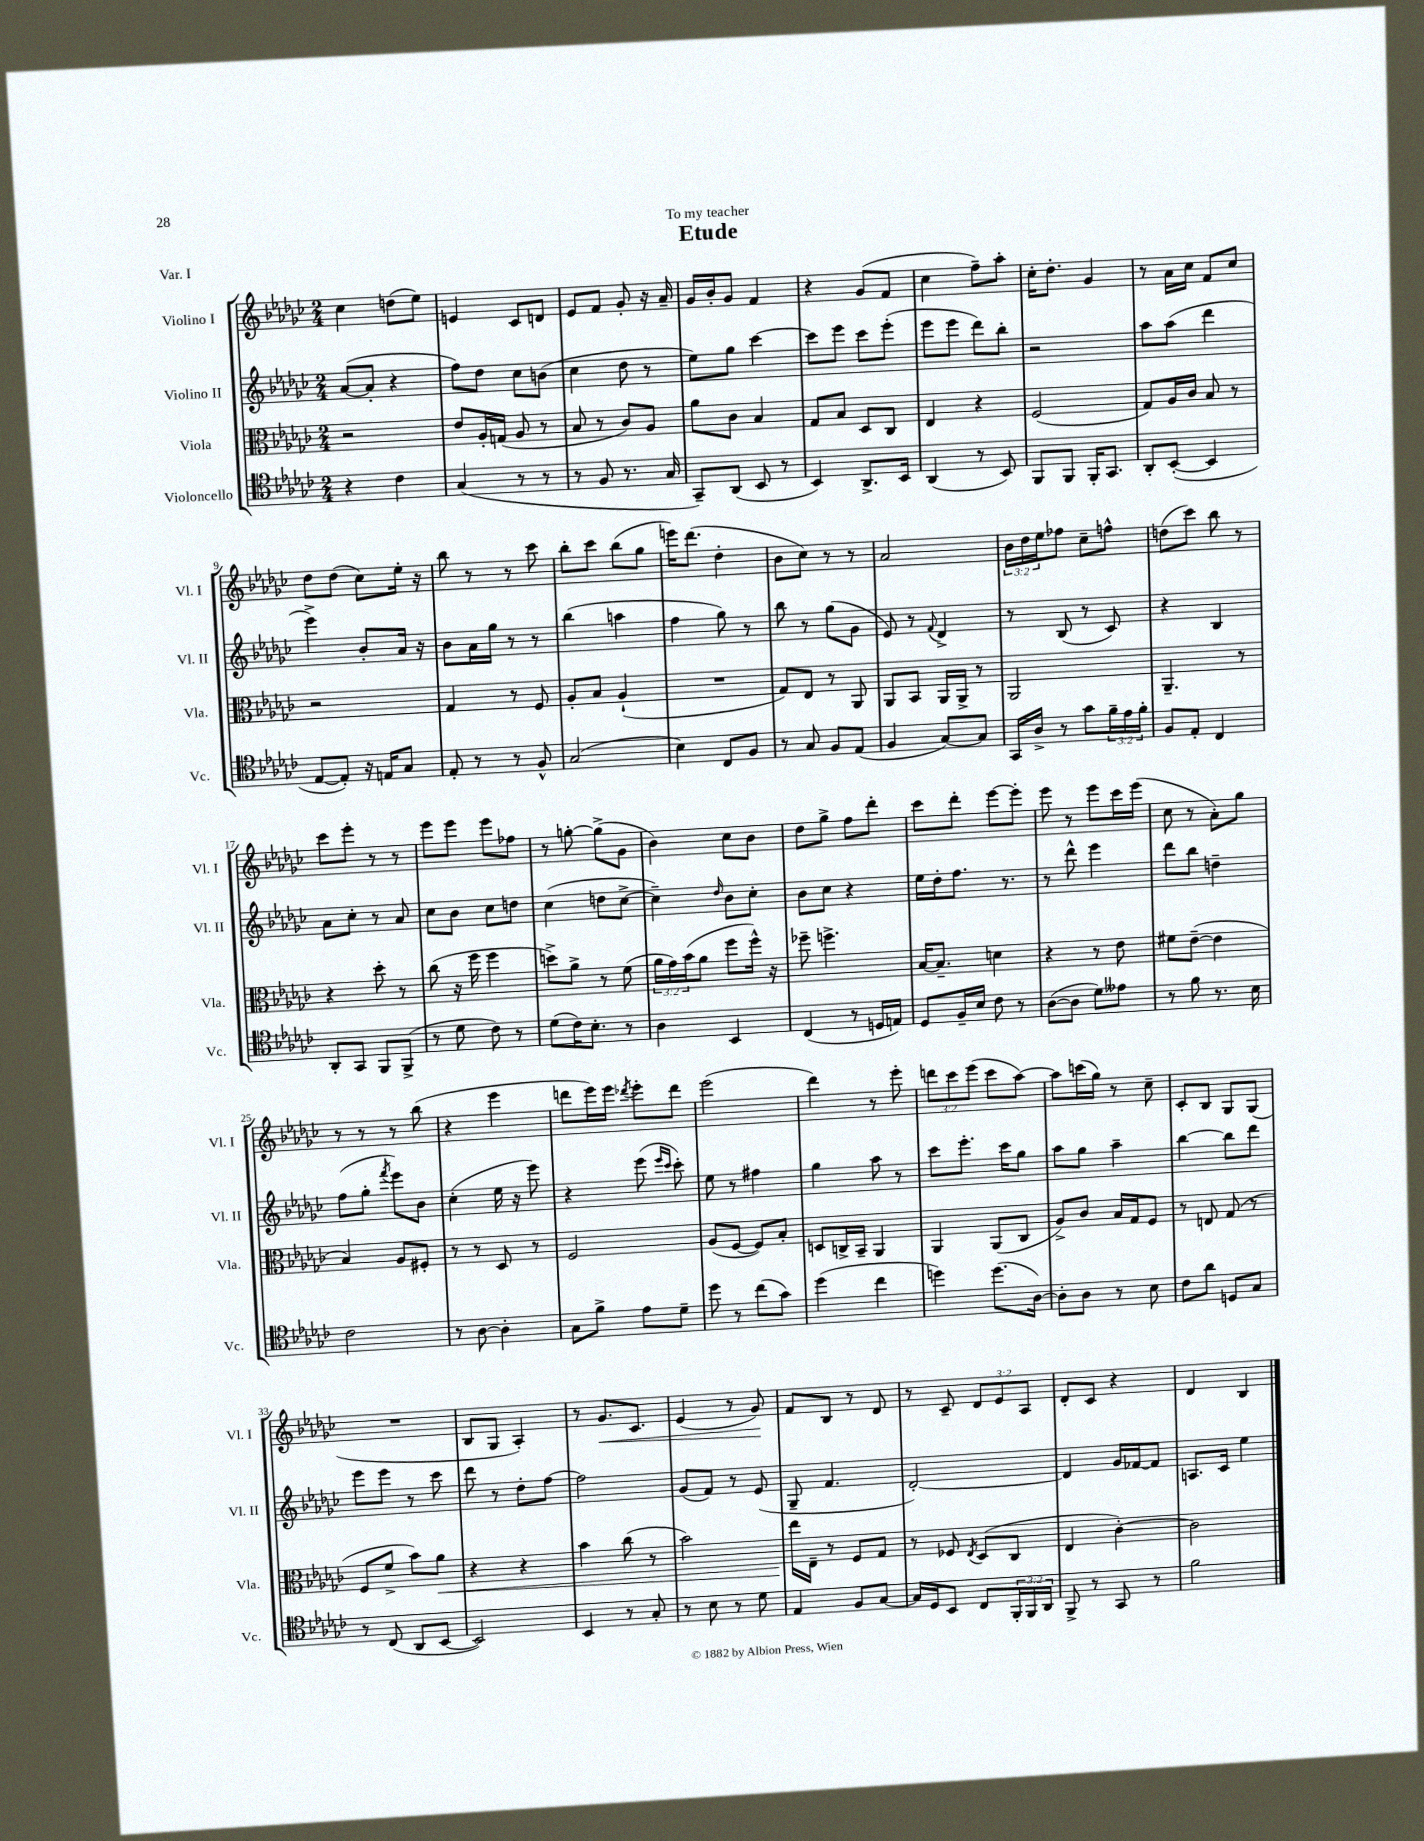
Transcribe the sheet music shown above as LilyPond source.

\header { title = "Etude" dedication = "To my teacher" piece = "Var. I" }
<<
\new StaffGroup <<
\new Staff = "s0" \with { instrumentName = "Violino I" shortInstrumentName = "Vl. I" } {
    \clef treble \key ges \major \numericTimeSignature \time 2/4 \override Staff.TupletNumber.text = #tuplet-number::calc-fraction-text
    ces''4 d''8( ees''8) |
    e'4 ces'8 d'8 |
    ees'8 f'8 ges'8-. r16 aes'16-- |
    ges'16 bes'16-. ges'8 f'4 |
    r4 ges'8( f'8 |
    ces''4 f''8--) aes''8-. |
    ces''16-. des''8.-. ges'4 |
    r8 aes'16 ces''16 f'8 ces''8 |
    des''8 des''8( ces''8) ees''16-. r16 |
    bes''8 r8 r8 ces'''8 |
    bes''8-. ces'''8 bes''8( ges''8 |
    e'''16) des'''8.( des''4-. |
    bes'8 ces''8) r8 r8 |
    aes'2 |
    \tuplet 3/2 { bes'16 des''16 ees''16 } fes''8 ces''8-- f''8-^ |
    d''8( ces'''8) bes''8 r8 |
    ces'''8 ees'''8-. r8 r8 |
    ees'''8 ees'''8 ees'''8 fes''8 |
    r8 g''8~-. g''8->( ges'8 |
    bes'4) ces''8 bes'8 |
    des''8 ges''8-> f''8 des'''8-. |
    ces'''8 des'''8-. ees'''8~ ees'''8-. |
    ees'''8 r8 ees'''8 ces'''16 ees'''16( |
    ces''8 r8 aes'8-.) ges''8 |
    r8 r8 r8 bes''8( |
    r4 ees'''4 |
    d'''8 ees'''16) ees'''16 \acciaccatura { des'''8 } ees'''8-. des'''8 |
    ees'''2( |
    des'''4) r8 ees'''8-. |
    \tuplet 3/2 { d'''8 ces'''8 ees'''8( } ces'''8 aes''8~) |
    aes''8 c'''16( ges''16) r8 ces''8-- |
    ces'8-. bes8 ges8 ges8( |
    R2 |
    bes8 ges8 aes4-.) |
    r8 ges'8.\< ces'8. |
    ees'4( r8 ges'8\!) |
    f'8 bes8 r8 des'8 |
    r8 ces'8-- \tuplet 3/2 { des'8 ees'8 aes8 } |
    des'8-. ces'8 r4 |
    des'4 bes4 \bar "|." |
}
\new Staff = "s1" \with { instrumentName = "Violino II" shortInstrumentName = "Vl. II" } {
    \clef treble \key ges \major \numericTimeSignature \time 2/4
    aes'8~( aes'8-. r4 |
    f''8) des''8 ces''8 b'8( |
    ces''4 des''8 r8 |
    ees''8) ges''8 ces'''4~ |
    ces'''8 ees'''8 ces'''8 ees'''8-.( |
    ees'''8 ees'''8 des'''8) bes''8-. |
    r2 |
    aes''8 aes''8( des'''4 |
    ees'''4->) bes'8-. aes'16 r16 |
    bes'8 aes'16 ges''16 r8 r8 |
    bes''4( a''4 |
    f''4 ges''8) r8 |
    bes''8 r8 ges''8( ges'8 |
    ees'8) r8 \appoggiatura { f'8 } des'4-> |
    r8 bes8( r8 ces'8) |
    r4 bes4 |
    aes'8 ces''8-. r8 aes'8 |
    ces''8 bes'8 ces''8 d''8 |
    ces''4( d''8 ces''8~-> |
    ces''4--) \grace { des''16 } bes'8 ces''8-. |
    bes'8 ces''8 r4 |
    ees''16 des''16-. f''8. r8. |
    r8 des'''8-^ ees'''4 |
    des'''8 bes''8 d''4-- |
    f''8( ges''8-. \acciaccatura { f'''8 } ees'''8) bes'8 |
    ces''4-.( ees''16 r16 ees'''8) |
    r4 ees'''8( \grace { ees'''16 ces'''16 } ces'''8-.) |
    ees''8 r8 fis''4 |
    ges''4 aes''8 r8 |
    ces'''8 ees'''8.-. ces'''16 ges''8 |
    aes''8 ges''8 aes''4-- |
    bes''4~ bes''8 des'''8 |
    ees'''8 ees'''8 r8 ces'''8 |
    des'''8 r8 des''8-. f''8~ |
    f''2 |
    ges'8( f'8) r8 ees'8( |
    ges8-- f'4. |
    des'2~-.) |
    des'4 ges'16 fes'16~ fes'8 |
    a8. ces'16 ees''4 \bar "|." |
}
\new Staff = "s2" \with { instrumentName = "Viola" shortInstrumentName = "Vla." } {
    \clef alto \key ges \major \numericTimeSignature \time 2/4 \override Staff.TupletNumber.text = #tuplet-number::calc-fraction-text
    r2 |
    ees'8 aes16-. g16( aes8 r8 |
    bes8 r8 ces'8) aes8 |
    aes'8 ces'8 bes4 |
    ges8 bes8 des8 ces8 |
    ees4 r4 |
    f2( |
    ges8) aes16 ces'16 bes8 r8 |
    r2 |
    ges4 r8 f8 |
    aes8-. bes8 aes4-!( |
    R2 |
    ges8) ees8 r8 aes,8 |
    aes,8 bes,8 aes,16 aes,16-> r8 |
    aes,2 |
    aes,4.-- r8 |
    r4 des''8-. r8 |
    ces''8( r16 f''16 f''4 |
    d''8->) aes'8-> r8 f'8( |
    \tuplet 3/2 { aes'16 ges'16) bes'16( } aes'8 f''8 f''16-^) r16 |
    fes''8-- f''4.-> |
    bes16~ bes8.-- d'4 |
    r4 r8 ees'8 |
    fis'8 ees'8~--( ees'4 |
    bes4) aes8 fis8-. |
    r8 r8 des8 r8 |
    f2 |
    aes8( f8~ f8) bes8-. |
    d8 c16-> bes,16-- aes,4 |
    aes,4 aes,8( ces8 |
    aes8->) ces'8 bes16 ges16 f8 |
    r8 e8 ges8( r8 |
    f8 f'8-> bes'8) aes'8\< |
    r4 r4 |
    bes'4 ces''8( r8 |
    bes'2) |
    ees''16\! ees16-- r8 f8 ges8 |
    r8 fes8 \acciaccatura { ees8 } des8( ces8 |
    ees4 ces'4~-.) |
    ces'2 \bar "|." |
}
\new Staff = "s3" \with { instrumentName = "Violoncello" shortInstrumentName = "Vc." } {
    \clef tenor \key ges \major \numericTimeSignature \time 2/4 \override Staff.TupletNumber.text = #tuplet-number::calc-fraction-text
    r4 ces'4 |
    ges4( r8 r8 |
    r8 f8 r8. ges16 |
    ges,8--) aes,8( bes,8 r8 |
    bes,4) aes,8.-> bes,16 |
    aes,4( r8 bes,8) |
    f,8 f,8 f,16-. ges,8. |
    aes,8-. bes,8~-.( bes,4 |
    ees8~ ees8-.) r16 e16 ges8 |
    ees8-. r8 r8 f8-^ |
    ges2( |
    bes4) ces8 f8 |
    r8 ges8 f8 ees8( |
    f4 ges8~) ges8 |
    ges,16 aes16-> r8 ges'8 \tuplet 3/2 { f'16-- ees'16 f'16-. } |
    f8 ees8-. ces4 |
    aes,8-. ges,8 f,8 f,8->( |
    r8 des'8 ces'8) r8 |
    des'8( ces'16) bes8.-. r8 |
    aes4 bes,4 |
    ces4( r8 d16 e16) |
    des8 f16-- bes16 ces'8 r8 |
    aes8~( aes8 des'8) eeses'8 |
    r8 f'8 r8. bes16 |
    ces'2 |
    r8 aes8~ aes4-. |
    ges8 f'8-> ees'8 des'8-- |
    des''8 r8 ces''8( ges'8) |
    des''4( ces''4 |
    d''4) d''8.( aes16~) |
    aes8-. aes8 r8 bes8 |
    ces'8 aes'8 d8 ges8 |
    r8 ces8( aes,8 bes,8~ |
    bes,2) |
    bes,4 r8 ges8-. |
    r8 bes8 r8 des'8 |
    ees4 f8 ges8~ |
    ges16 des16 bes,8 ces8 \tuplet 3/2 { f,16-. f,16 aes,16 } |
    f,8-> r8 ges,8 r8 |
    f'2 \bar "|." |
}
>>
>>
